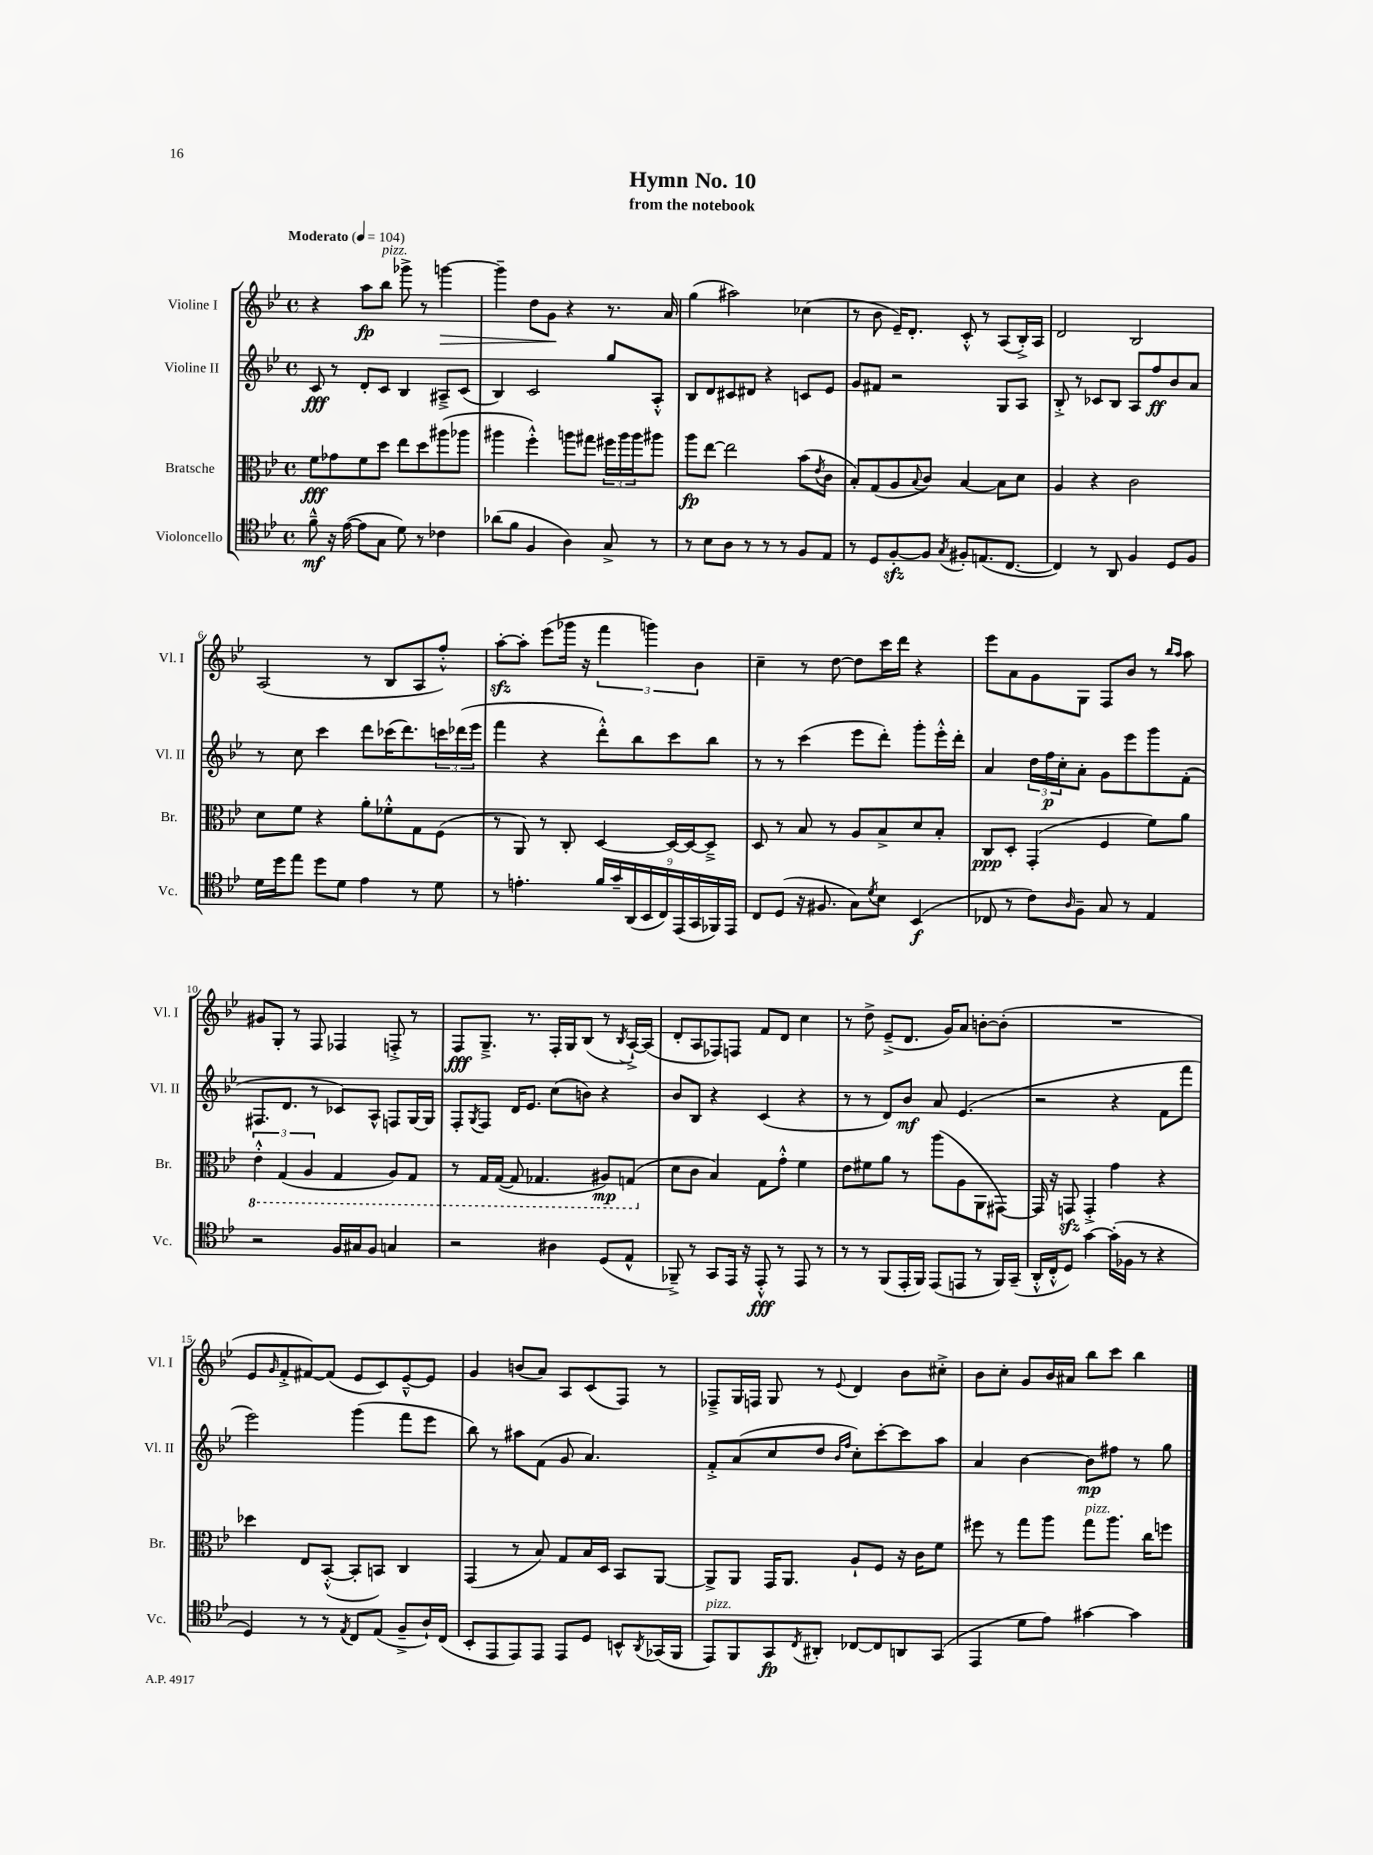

**kern	**dynam	**kern	**dynam	**kern	**dynam	**kern	**dynam
*part4	*part4	*part3	*part3	*part2	*part2	*part1	*part1
*staff4	*staff4	*staff3	*staff3	*staff2	*staff2	*staff1	*staff1
*I"Violoncello	*	*I"Bratsche	*	*I"Violine II	*	*I"Violine I	*
*I'Vc.	*	*I'Br.	*	*I'Vl. II	*	*I'Vl. I	*
*clefC4	*	*clefC3	*	*clefG2	*	*clefG2	*
*k[b-e-]	*	*k[b-e-]	*	*k[b-e-]	*	*k[b-e-]	*
*M4/4	*	*M4/4	*	*M4/4	*	*M4/4	*
*met(c)	*	*met(c)	*	*met(c)	*	*met(c)	*
*MM104	*	*MM104	*	*MM104	*	*MM104	*
=1	=1	=1	=1	=1	=1	=1	=1
!	!	!	!	!	!	!LO:TX:a:B:t=Moderato	!
8f~^^\	mf	8f\L	fff	8c/	fff	4r	.
16r	.	8g-X\	.	8r	.	.	.
([16e-\	.	.	.	.	.	.	.
8e-\L]	.	8f\	.	8d'/L	.	8aa\L	fp
!	!	!	!	!	!	!LO:TX:a:i:t=pizz.	!
8G\J	.	8dd\J	.	8c/J	.	8bb-\J	.
8d\)	.	8ee-\L	.	4B-/	.	8ggg-X^\	.
8r	.	8dd\	.	.	.	8r	.
!	!	!	!	!	!	!	!LO:HP:b
4c-X\	.	(8aa#X\	.	8A#X~^/L	.	[4gggn\	>
.	.	8aa-X\J	.	(8c/J	.	.	.
=2	=2	=2	=2	=2	=2	=2	=2
(8a-X\L	.	4aa#X\	.	4B-/)	.	4ggg~\]	.
8f\J	.	.	.	.	.	.	.
4F/	.	4ff'^^\)	.	2c/	.	8dd\L	.
.	.	.	.	.	.	8g\J	.
4A\)	.	8aan\L	.	.	.	4r	]
.	.	8gg#X\J	.	.	.	.	.
8G^/	.	24ff#X\LL	.	8gg/L	.	8.r	.
.	.	24aa\	.	.	.	.	.
.	.	24aa\J	.	.	.	.	.
8r	.	8aa#X\J	.	8A'^^/J	.	.	.
.	.	.	.	.	.	16a/	.
=3	=3	=3	=3	=3	=3	=3	=3
8r	.	8aa\L	fp	8B-/L	.	(4gg\	.
8B-\L	.	[8ee-\J	.	8d/	.	.	.
8A\J	.	2ee-\]	.	8c#X/	.	2aa#X\)	.
8r	.	.	.	8d#X/J	.	.	.
8r	.	.	.	4r	.	.	.
8r	.	.	.	.	.	.	.
8F/L	.	(8b-\L	.	8cn/L	.	(4cc-X\	.
.	.	8qe-/	.	.	.	.	.
8E-/J	.	8c\J	.	8e-/J	.	.	.
=4	=4	=4	=4	=4	=4	=4	=4
8r	.	8B-'/L)	.	8g/L	.	8r	.
8D/L	.	(8G/	.	8f#X/J	.	8b-\	.
[8Fzz'/	.	8A/	.	2r	.	16e-~/KL)	.
.	.	.	.	.	.	8.d'/J	.
.	.	8qqB-/	.	.	.	.	.
8F/J]	.	8c/J)	.	.	.	.	.
8qG/	.	.	.	.	.	.	.
8F#X'/L	.	[4B-/	.	.	.	8c'^^/	.
(8.En/	.	.	.	.	.	8r	.
.	.	8B-\L]	.	8G/L	.	(8A/L	.
[8.C/J	.	.	.	.	.	.	.
.	.	8d\J	.	8A/J	.	16B-'^/L)	.
.	.	.	.	.	.	16A/JJ	.
=5	=5	=5	=5	=5	=5	=5	=5
4C/])	.	4A/	.	8B-'^/	.	2d/	.
.	.	.	.	8r	.	.	.
8r	.	4r	.	8c-X/L	.	.	.
8AA/	.	.	.	8B-/J	.	.	.
4F/	.	2c\	.	8A/L	.	2B-/	.
.	.	.	.	8ff/	ff	.	.
8D/L	.	.	.	8b-/	.	.	.
8F/J	.	.	.	8a/J	.	.	.
!!LO:LB:g=z
=6	=6	=6	=6	=6	=6	=6	=6
16d\LL	.	8d\L	.	8r	.	(2A/	.
16dd\J	.	.	.	.	.	.	.
8ee-\J	.	8f\J	.	8cc\	.	.	.
8dd\L	.	4r	.	4ccc\	.	.	.
8d\J	.	.	.	.	.	.	.
4e-\	.	8a'\L	.	8ddd\L	.	8r	.
.	.	8f-X'^^\	.	(16ccc-X\K	.	8B-/L	.
.	.	.	.	8.ddd\)	.	.	.
8r	.	8G\	.	.	.	8A/	.
8d\	.	(8F\J	.	24cccn\L	.	8ff'^^/J)	.
.	.	.	.	(24ddd-X\	.	.	.
.	.	.	.	24eee-\JJ	.	.	.
=7	=7	=7	=7	=7	=7	=7	=7
8r	.	8r	.	4fff\	.	[8aazz'\L	.
4.en'\	.	8AA/)	.	.	.	8aa'\J]	.
.	.	8r	.	4r	.	(8eee-\L	.
.	.	8C'/	.	.	.	16ggg-X\Jk	.
.	.	.	.	.	.	16r	.
18f/LL	.	[4D/	.	8ddd'^^\L)	.	6fff\	.
18g~/	.	.	.	.	.	.	.
(18AA/	.	.	.	.	.	.	.
.	.	.	.	8bb-\	.	.	.
18BB-/	.	.	.	.	.	6gggn\)	.
18C/)	.	.	.	.	.	.	.
.	.	16D/LL_	.	8ccc\	.	.	.
(18EE-/	.	.	.	.	.	.	.
.	.	16D/J_	.	.	.	.	.
18GG/	.	.	.	.	.	6b-\	.
.	.	8D~^/J]	.	8bb-\J	.	.	.
18FF-X/)	.	.	.	.	.	.	.
18EE-/JJ	.	.	.	.	.	.	.
=8	=8	=8	=8	=8	=8	=8	=8
8C/L	.	8D/	.	8r	.	4cc~\	.
(8D/J	.	8r	.	8r	.	.	.
16r	.	8B-/	.	(4ccc\	.	8r	.
8.F#X/	.	.	.	.	.	.	.
.	.	8r	.	.	.	[8dd\	.
8G\L)	.	8A/L	.	8eee-\L	.	8dd\L]	.
8qd/	.	.	.	.	.	.	.
8B-\J	.	8B-^/	.	8ddd'\J)	.	16ccc\L	.
.	.	.	.	.	.	16ddd\JJ	.
(4BB-/	f	8d/	.	8ggg'\L	.	4r	.
.	.	8B-'/J	.	16eee-'^^\L	.	.	.
.	.	.	.	16ddd'\JJ	.	.	.
=9	=9	=9	=9	=9	=9	=9	=9
8C-X/	.	8C/L	ppp	4a/	.	8eee-\L	.
8r	.	8D'/J	.	.	.	8a\	.
8c\L)	.	(4GG'/	.	24dd\LL	.	8g\	.
.	.	.	.	24ff\	p	.	.
.	.	.	.	24cc'\J	.	.	.
16qqA/	.	.	.	.	.	.	.
8F~\J	.	.	.	8a'\J	.	8G\J	.
8G/	.	4F/	.	8g\L	.	8F/L	.
8r	.	.	.	8eee-\	.	8b-/J	.
4E-/	.	8f\L)	.	8ggg\	.	8r	.
.	.	.	.	.	.	16qqbb-/LL	.
.	.	.	.	.	.	16qqaa/JJ	.
.	.	8a\J	.	(8f'\J	.	8aa\	.
!!LO:LB:g=z
=10	=10	=10	=10	=10	=10	=10	=10
*	*	*8ba	*	*	*	*	*
2r	.	6E-'^^\	.	8.F#X/L	.	8g#X/L	.
.	.	.	.	.	.	8G'/J	.
.	.	(6GG/	.	.	.	.	.
.	.	.	.	8.d/J	.	.	.
.	.	.	.	.	.	8r	.
.	.	6AA/	.	.	.	.	.
.	.	.	.	8r	.	8F/	.
16F/LL	.	4GG/	.	8c-X/L)	.	4F-X/	.
16G#X/J	.	.	.	.	.	.	.
8F/J	.	.	.	8A^^/J	.	.	.
4Gn/	.	8AA/L)	.	8Fn/L	.	8Fn'^/	.
.	.	8GG/J	.	[16G/L	.	8r	.
.	.	.	.	16G/JJ]	.	.	.
=11	=11	=11	=11	=11	=11	=11	=11
2r	.	8r	.	8F'/L	.	8F/L	fff
.	.	.	.	8qG/	.	.	.
.	.	16GG/LL	.	8F/J	.	8.G~^/J	.
.	.	([16GG/JJ	.	.	.	.	.
.	.	8GG/]	.	16d/KL	.	.	.
.	.	.	.	8.e-/J	.	8.r	.
.	.	4.GG-X/	.	.	.	.	.
4A#X\	.	.	.	(8cc\L	.	16F'/LL	.
.	.	.	.	.	.	16G/J	.
.	.	.	.	8bn\J)	.	(8B-/J	.
(8D/L	.	8AA#X/L)	mp	4r	.	8r	.
.	.	.	.	.	.	8qB-/	.
8E-^^/J	.	(8GGn/J	.	.	.	[16A`^/LL)	.
.	.	.	.	.	.	(16A/JJ]	.
=12	=12	=12	=12	=12	=12	=12	=12
*	*	*X8ba	*	*	*	*	*
8FF-X~^/)	.	8d\L	.	8b-/L	.	8d'/L	.
8r	.	8c\J	.	8B-/J	.	8A/	.
8GG/L	.	4B-/)	.	4r	.	8F-X/)	.
16EE-/Jk	.	.	.	.	.	8Fn/J	.
16r	.	.	.	.	.	.	.
8EE-'^^/	fff	8G\L	.	(4c/	.	8f/L	.
8r	.	8g'^^\J	.	.	.	8d/J	.
8EE-/	.	4f\	.	4r	.	4cc\	.
8r	.	.	.	.	.	.	.
=13	=13	=13	=13	=13	=13	=13	=13
8r	.	8e-\L	.	8r	.	8r	.
8r	.	8f#X\	.	8r	.	8dd^\	.
(8FF/L	.	8a\J	.	8d/L)	.	(8e-~^/L	.
16EE-'/L	.	8r	.	8b-/J	mf	8.d/J	.
16FF/JJ)	.	.	.	.	.	.	.
(8EE-/L	.	(8aa\L	.	8a/	.	.	.
.	.	.	.	.	.	16g/KL)	.
8EEn/J	.	8A\	.	(4.e-/	.	8a/J	.
8r	.	8AA\	.	.	.	[8bn'\L	.
16FF/LL)	.	[8GG#X\J)	.	.	.	(8b'\J]	.
(16GG~/JJ	.	.	.	.	.	.	.
=14	=14	=14	=14	=14	=14	=14	=14
16AA'^^/LL	.	16GG#/]	.	2r	.	1r	.
16C'^^/J	.	16r	.	.	.	.	.
8D/J)	.	8GGnzz/	.	.	.	.	.
[4g\	.	4GG'^/	.	.	.	.	.
(16g'\LL]	.	4g\	.	4r	.	.	.
16F-X\JJ	.	.	.	.	.	.	.
8r	.	.	.	.	.	.	.
4r	.	4r	.	8f\L	.	.	.
.	.	.	.	8fff\J	.	.	.
!!LO:LB:g=z
=15	=15	=15	=15	=15	=15	=15	=15
4D/)	.	4dd-X\	.	2eee-\)	.	8e-/L	.
.	.	.	.	.	.	16qqg/	.
.	.	.	.	.	.	8f'^/	.
8r	.	8E-/L	.	.	.	[8f#X/)	.
8r	.	([8BB-'^^/J	.	.	.	(8f#/J]	.
8qE-/	.	.	.	.	.	.	.
8C/L	.	8BB-'/L]	.	(4ggg\	.	8e-/L	.
(8E-/J	.	8BBn/J)	.	.	.	8c/)	.
8F~^/L	.	4C/	.	8fff\L	.	[8e-~^^/	.
16A`/L)	.	.	.	8eee-\J	.	8e-/J]	.
(16C/JJ	.	.	.	.	.	.	.
=16	=16	=16	=16	=16	=16	=16	=16
8BB-'/L	.	(4GG/	.	8bb-\)	.	4g/	.
8EE-/	.	.	.	8r	.	.	.
8EE-/)	.	8r	.	8aa#X\L	.	(8bn/L	.
8EE-/J	.	8B-/)	.	(8f\J	.	8a/J)	.
8EE-/L	.	8G/L	.	8g/	.	8A/L	.
8D/J	.	16B-/L	.	4.a/)	.	(8c/	.
.	.	16D/JJ	.	.	.	.	.
8BBn^^/L	.	8BB-/L	.	.	.	8F/J)	.
8qAA/	.	.	.	.	.	.	.
(16GG-X/L	.	[8AA/J	.	.	.	8r	.
16FF/JJ	.	.	.	.	.	.	.
=17	=17	=17	=17	=17	=17	=17	=17
!LO:TX:a:i:t=pizz.	!	!	!	!	!	!	!
8EE-/L)	.	8AA^/L]	.	8f'^/L	.	8F-X~^/L	.
8FF/	.	8AA/J	.	(8a/	.	16G/L	.
.	.	.	.	.	.	16Fn/JJ	.
8GG/	fp	16GG/KL	.	8cc/	.	8G/	.
.	.	8.AA/J	.	.	.	.	.
8qC/	.	.	.	.	.	.	.
8AA#X'/J	.	.	.	8dd/J	.	8r	.
.	.	.	.	16qqb-/LL	.	.	.
.	.	.	.	16qqff/JJ	.	8qqe-/	.
[8C-X/L	.	8A`/L	.	8cc'\L)	.	4d/	.
8C-/]	.	8F/J	.	[8ccc'\	.	.	.
8AAn/	.	16r	.	8ccc\]	.	8b-\L	.
.	.	16c\KL	.	.	.	.	.
(8GG/J	.	8f\J	.	8aa\J	.	8cc#X'^\J	.
=18	=18	=18	=18	=18	=18	=18	=18
4EE-/	.	8ff#X\	.	4a/	.	8b-\L	.
.	.	8r	.	.	.	8cc'\J	.
8d\L	.	8gg\L	.	[4b-\	.	8g/L	.
8e-\J)	.	8aa\J	.	.	.	16b-/L	.
.	.	.	.	.	.	16a#X/JJ	.
!	!	!LO:TX:a:i:t=pizz.	!	!	!	!	!
[4g#X\	.	8gg\L	.	8b-\L]	mp	8bb-\L	.
.	.	8.aa\J	.	8ff#X\J	.	8ccc\J	.
4g#\]	.	.	.	8r	.	4bb-\	.
.	.	16cc\KL	.	.	.	.	.
.	.	8ffn\J	.	8gg\	.	.	.
==	==	==	==	==	==	==	==
*-	*-	*-	*-	*-	*-	*-	*-
